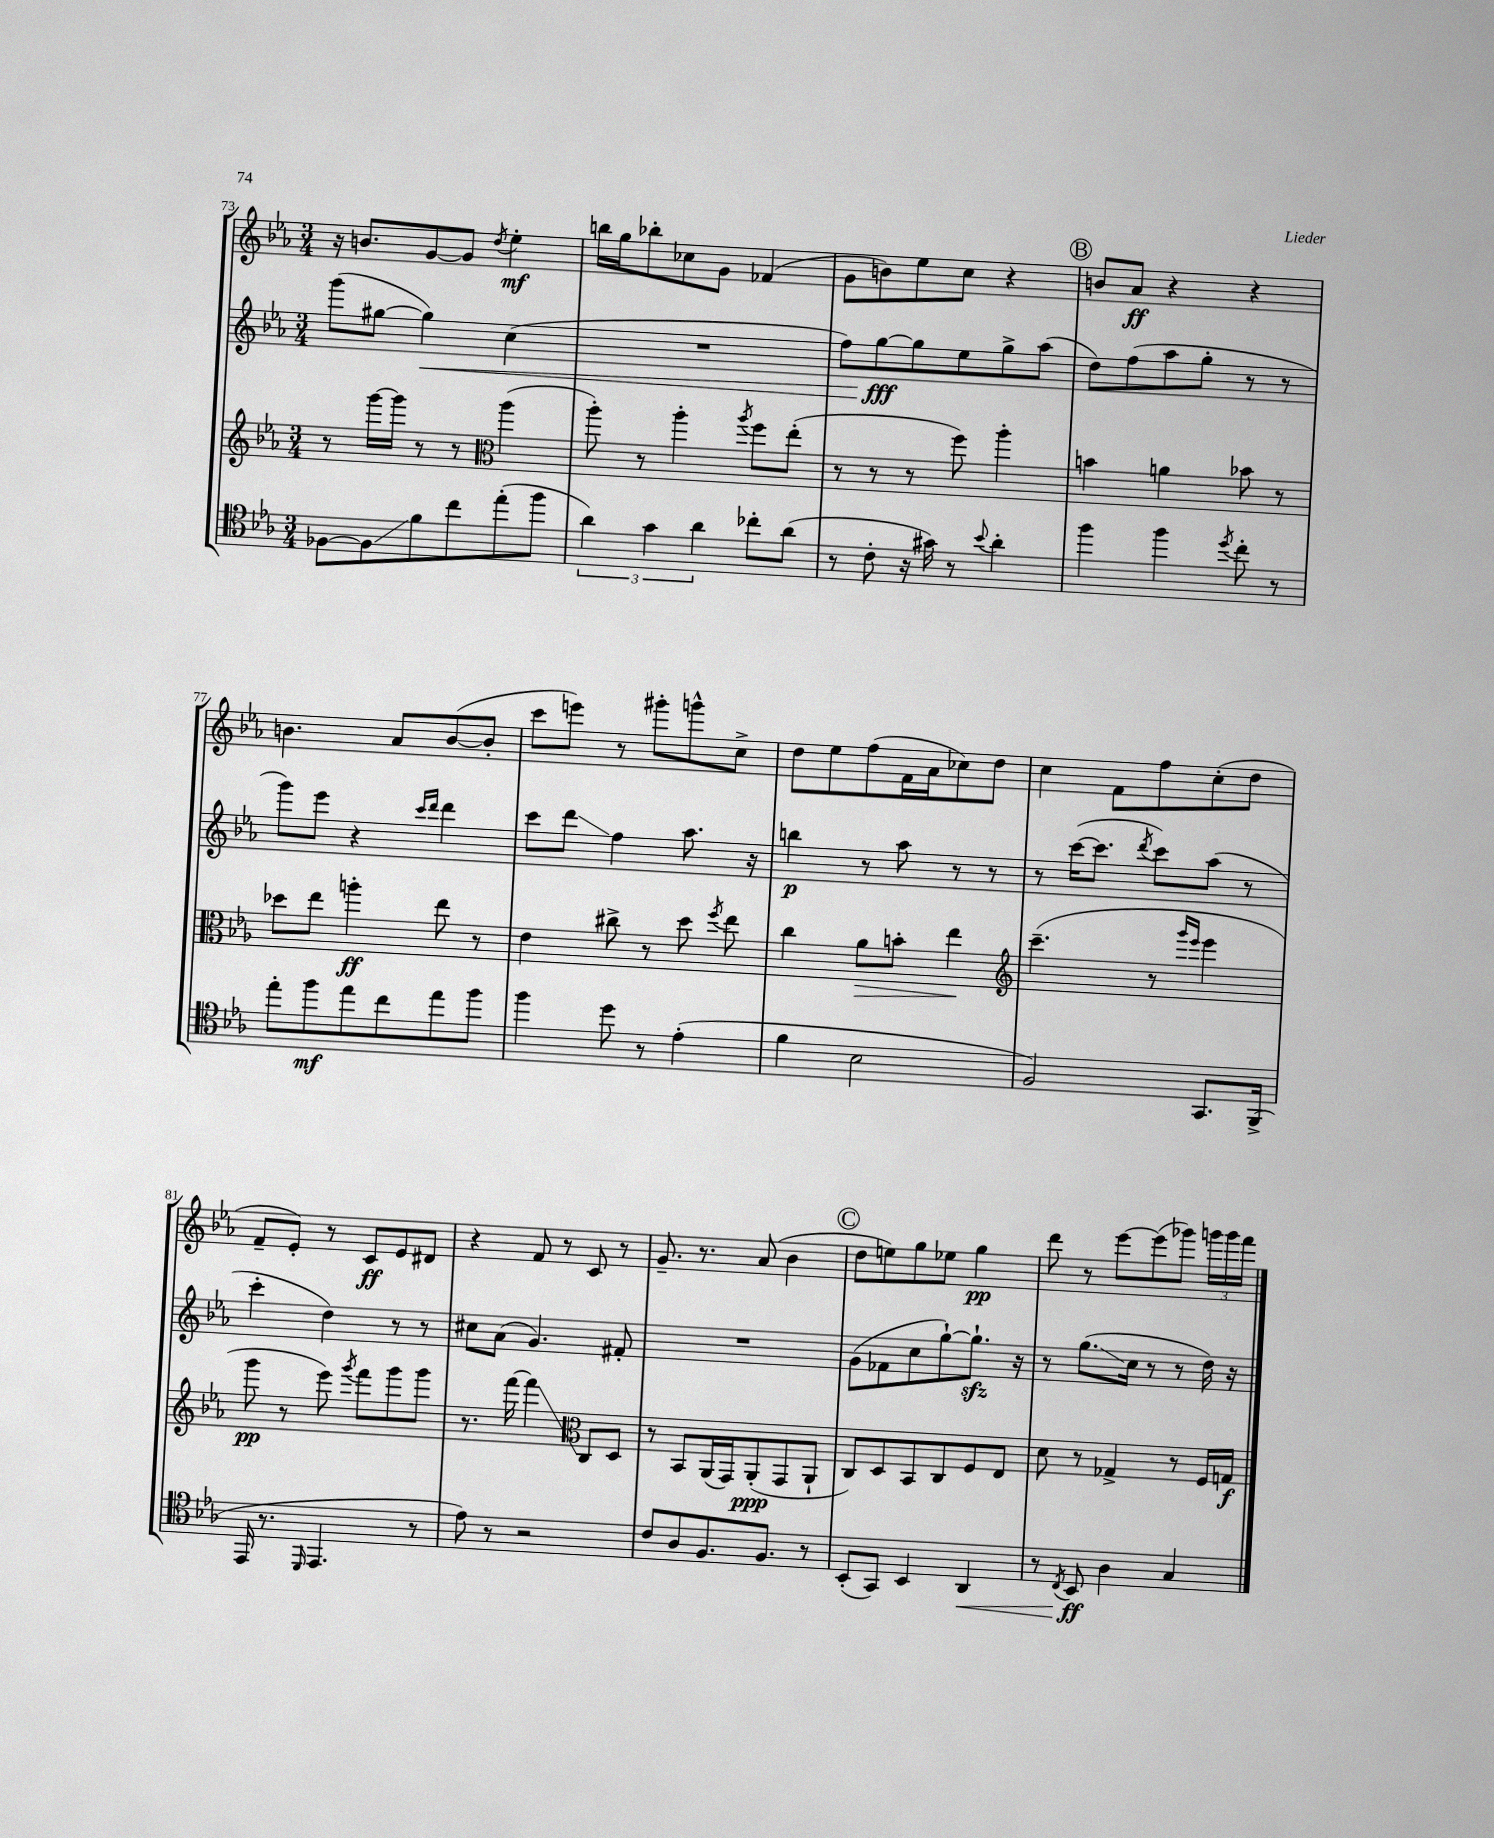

**kern	**kern	**kern	**kern
*staff4	*staff3	*staff2	*staff1
*clefC4	*clefG2	*clefG2	*clefG2
*k[b-e-a-]	*k[b-e-a-]	*k[b-e-a-]	*k[b-e-a-]
*M3/4	*M3/4	*M3/4	*M3/4
[8F-	8r	(8ggg	16r
.	.	.	8.b
8F-]	[16ggg	[8gg#	.
.	16ggg]	.	.
8f	8r	4gg#])	[8g
8cc	8r	.	8g]
*	*clefC3	*	*
.	.	.	8qdd
(8ee-'	(4aa-	(4cc	4ee-'
8ff	.	.	.
=	=	=	=
6a-)	8aa-')	2.r	16bb
.	.	.	16gg
.	8r	.	8bb-'
6g	.	.	.
.	4aa-'	.	8cc-
6a-	.	.	.
.	.	.	8g
.	8qaa-	.	.
8cc-'	8ff	.	(4f-
(8a-	(8ee-'	.	.
=	=	=	=
8r	8r	8ff)	8g
8c'	8r	[8gg	8b)
16r	8r	8gg]	8ee-
16g#)	.	.	.
8r	8ff)	8ee-	8cc
8qqb-	.	.	.
4a-'	4aa-'	8gg^	4r
.	.	(8aa-	.
=	=	=	=
4ff	4b	8dd)	8b
.	.	(8ff	8a-
4ff	4a	8aa-	4r
.	.	8gg'	.
8qdd	.	.	.
8cc'	8b-	8r	4r
8r	8r	8r	.
=	=	=	=
8ee-'	8dd-	8ggg)	4.b
8ff	8ee-	8eee-	.
8ee-	4aa'	4r	.
8cc	.	.	8a-
.	.	16qqccc	.
.	.	16qqddd	.
8ee-	8ee-	4ddd	([8b
8ff	8r	.	8b']
=	=	=	=
4ff	4e-	8ccc	8ccc
.	.	8ddd	8eee)
8dd	8cc#^	4ff	8r
8r	8r	.	8ggg#'
(4e-'	8dd	8.aa-	8ggg^^
.	8qff	.	.
.	8ee-	.	8cc^
.	.	16r	.
=	=	=	=
4f	4cc	4bb	8dd
.	.	.	8ee-
2B-	8a-	8r	(8ff
.	8b'	8aa-	16f
.	.	.	16a-
.	4ee-	8r	8cc-)
.	.	8r	8dd
=	=	=	=
*	*clefG2	*	*
2F)	(4.ccc~	8r	4cc
.	.	([16ccc	.
.	.	8.ccc]	.
.	.	.	8f
.	.	8qddd	.
.	8r	8ccc)	8ff
.	16qqggg	.	.
.	16qqeee-	.	.
8.GG	4eee-	(8aa-	(8cc'
.	.	8r	8dd
(16FF^	.	.	.
=	=	=	=
16EE-	8ggg	4ccc'	8f~
8.r	.	.	.
.	8r	.	8e-')
16qqDD	.	.	.
4.EE-	8eee-)	4dd)	8r
.	8qggg	.	.
.	8fff	.	8c
.	8ggg	8r	8e-
8r	8ggg	8r	8d#
=	=	=	=
8e-)	8.r	8cc#	4r
8r	.	(8a-	.
.	[16fff	.	.
2r	4fff]	4.g)	8f
.	.	.	8r
*	*clefC3	*	*
.	8C	.	8c
.	8D	8f#'	8r
=	=	=	=
8c	8r	2.r	8.g~
8A-	8BB-	.	.
.	.	.	8.r
8.F	(16AA-	.	.
.	16GG)	.	.
.	(8AA-'	.	(8a-
8.F	.	.	.
.	8GG	.	4b-
8r	8AA-`	.	.
=	=	=	=
(8BB-'	8C)	(8g	8dd
8GG)	8D	8f-	8ee)
4BB-	8BB-	8cc	8gg
.	8C	[8gg`)	8ee-
4AA-	8F	8.gg`]	4gg
.	8E-	.	.
.	.	16r	.
=	=	=	=
8r	8d	8r	8ddd
8qC	.	.	.
8BB-	8r	(8.gg	8r
4A-	4G-^	.	[8eee-
.	.	16cc	.
.	.	8r	(8eee-]
4G	8r	8r	8ggg-)
.	16F	16dd)	24ggg
.	.	.	24ggg
.	16G	16r	.
.	.	.	24fff
==	==	==	==
*-	*-	*-	*-
